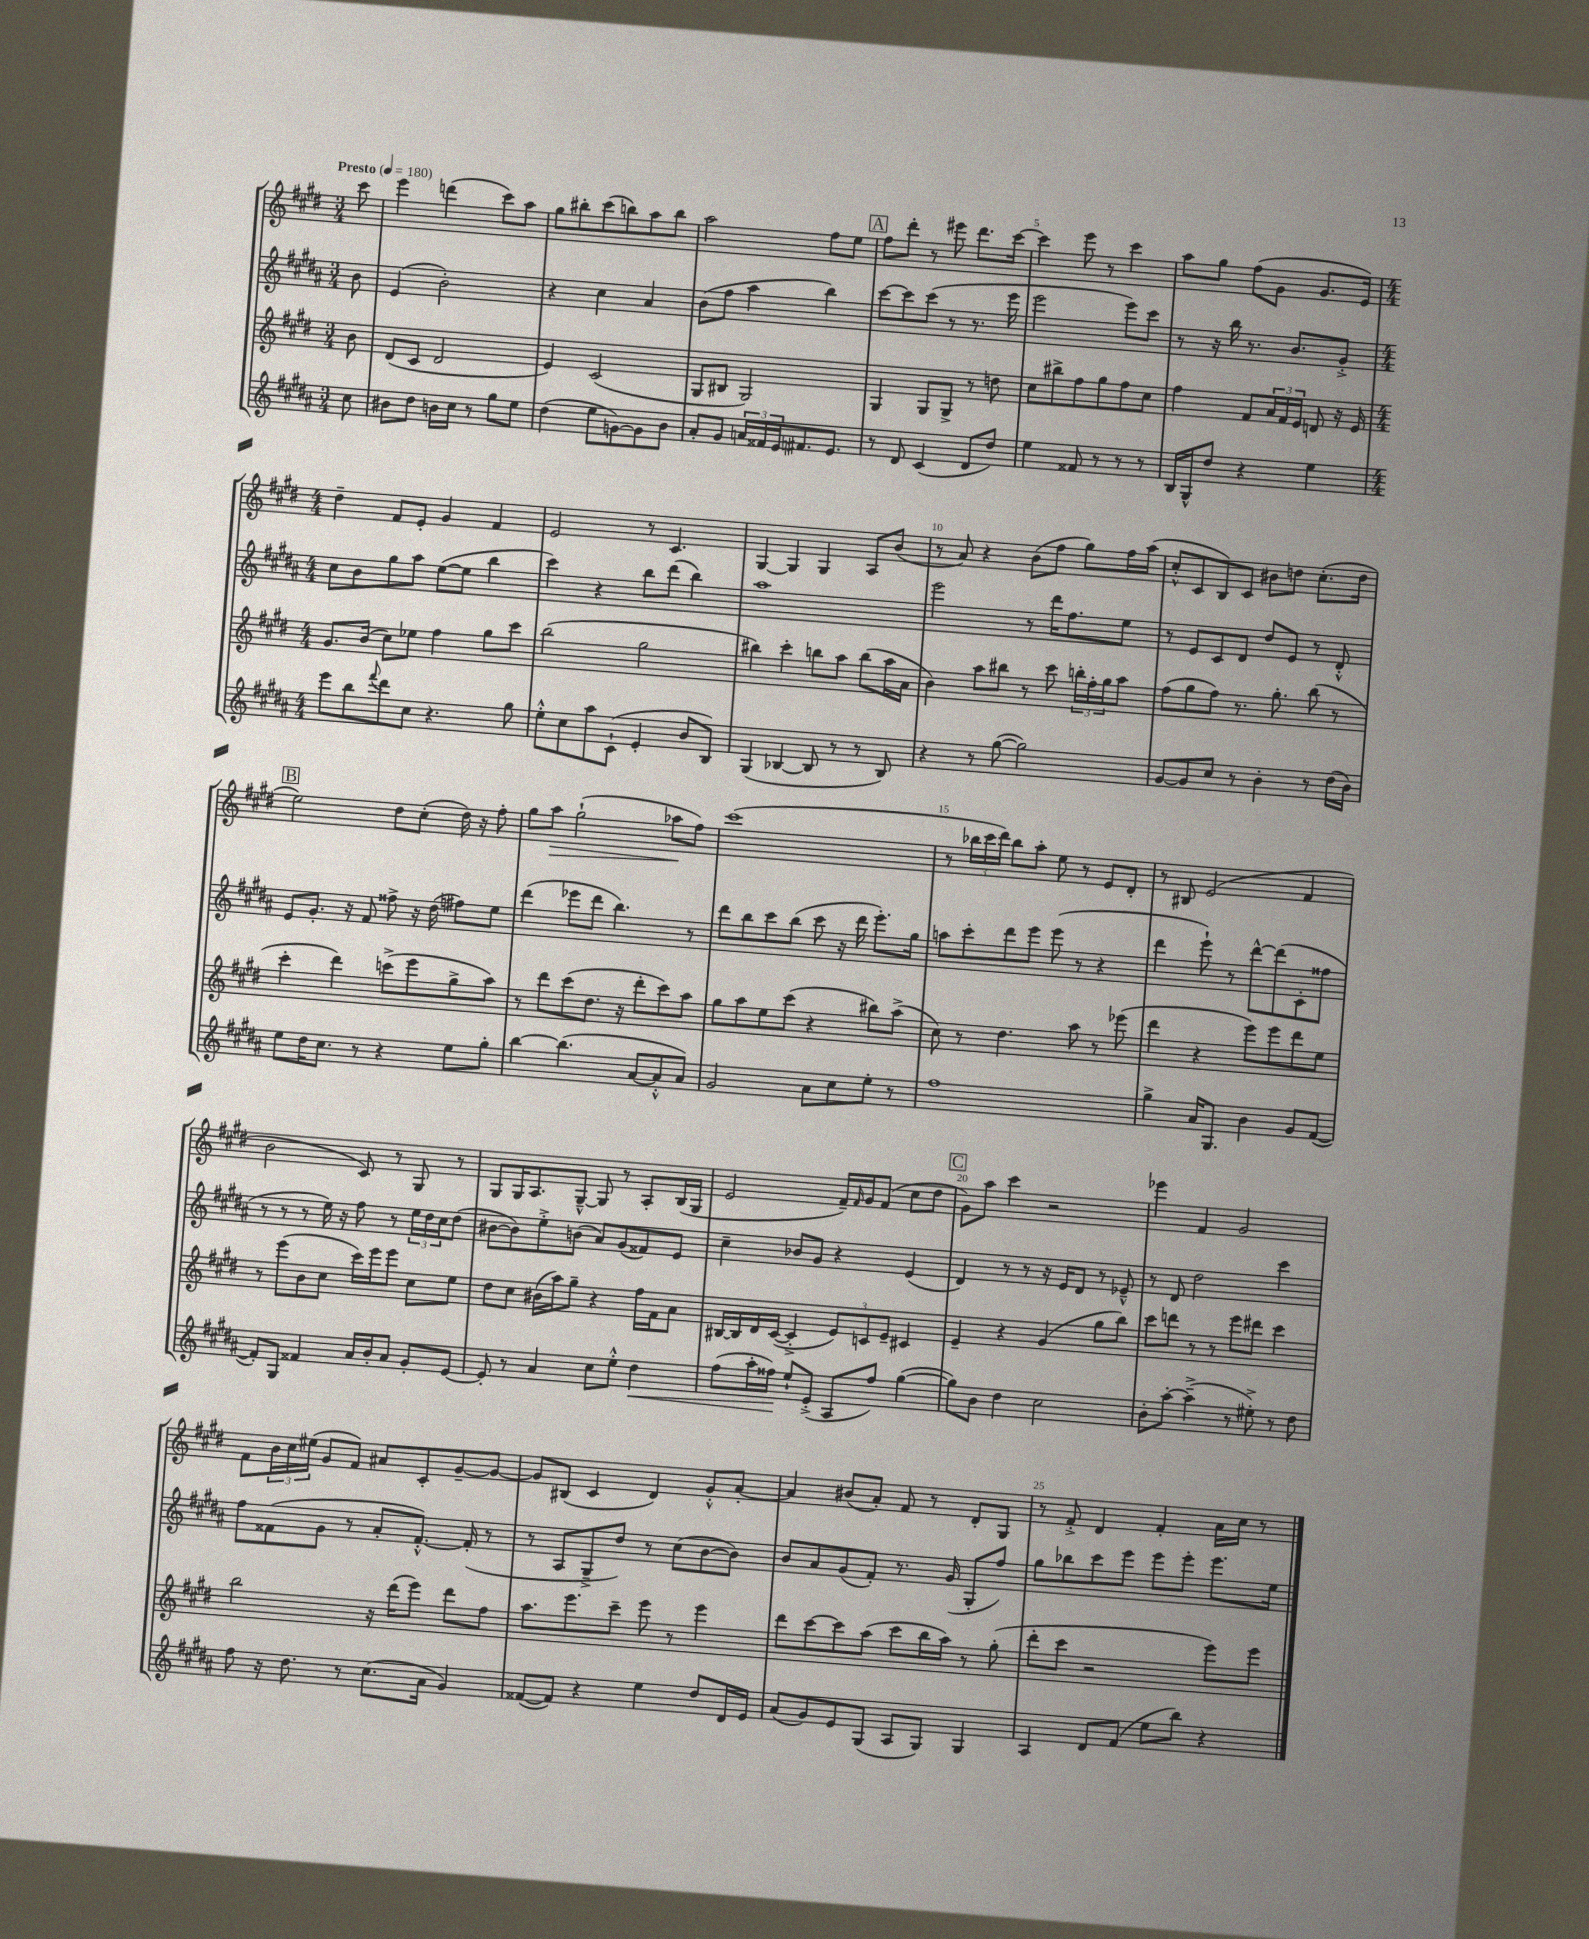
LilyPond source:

<<
\new StaffGroup <<
\new Staff = "s0" {
    \clef treble \key e \major \numericTimeSignature \time 3/4 \partial 8 \tempo "Presto" 4 = 180
    cis'''8 |
    e'''4 d'''4( cis'''8) a''8 |
    gis''8 bis''8-. cis'''8( b''8) a''8 b''8 |
    a''2 fis''8 e''8 |
    \mark \markup { \box "A" } fis''8 dis'''8-. r8 eis'''8 dis'''8. cis'''16~ |
    cis'''4 e'''8 r8 cis'''4 |
    a''8 gis''8 fis''8( gis'8 gis'8. e'16) |
    \numericTimeSignature \time 4/4 dis''4-- fis'8 e'8-. gis'4 fis'4 |
    e'2 r8 cis'4. |
    gis4~ gis4 gis4 a8 b'8( |
    r8 a'8) r4 b'8( fis''8 gis''8) fis''16 a''16( |
    cis''8-.-^ cis'8 b8) cis'8 bis'8 d''8 cis''8.-.( d''16 |
    \mark \markup { \box "B" } e''2) dis''8 cis''8-.( dis''16) r16 fis''8-. |
    gis''8 a''8\> gis''2-!( aes''8\! fis''8) |
    cis'''1( |
    r8 \tuplet 3/2 { bes''16 cis'''16 dis'''16) } bes''8 a''8-. e''8 r8 e'8 dis'8-. |
    r8 bis8 e'2( fis'4 |
    b'2 cis'8) r8 gis8 r8 |
    gis8 gis16 a8. gis8~---^ gis8 r8 a8-. b16( gis16 |
    e'2 fis'16--) \grace { fis'16 } gis'16 fis'8( cis''8 dis''8 |
    \mark \markup { \box "C" } gis'8) a''8 cis'''4 r2 |
    ees'''4 fis'4 gis'2 |
    fis'8 \tuplet 3/2 { b'16 cis''16 eis''16( } gis'8 fis'8) ais'8 cis'8-. gis'8~-- gis'8~ |
    gis'8 bis8( cis'4 dis'4) gis'8-.-^ a'8~-. |
    a'4 bis'8( a'8-.) fis'8 r8 dis'8-. gis8 |
    r8 fis'8-.-> dis'4 fis'4-. a'16 cis''16 r8 \bar "|." |
}
\new Staff = "s1" {
    \clef treble \key b \major \numericTimeSignature \time 3/4 \partial 8
    b'8 |
    e'4( b'2-.) |
    r4 cis''4 ais'4 |
    b'8( fis''8 ais''4 b''4) |
    \mark \markup { \box "A" } cis'''8~ cis'''8 cis'''8( r8 r8. e'''16 |
    e'''2 e'''8) cis'''8 |
    r8 r16 b''16 r8. b'8. gis'8-.-> |
    \numericTimeSignature \time 4/4 cis''8 b'8 gis''8 ais''8 e''8~( e''8 b''4 |
    cis'''4) r4 b''8 dis'''8( b''4) |
    ais''1 |
    e'''2 r8 dis'''16 fis''8. e''8 |
    r8 e'8 cis'8 dis'8 dis''8 e'8 r8 dis'8-.-^ |
    \mark \markup { \box "B" } e'8 gis'8.-. r16 fis'8 fisis''8-> r16 dis''16( fis''8) e''8 |
    dis'''4( ees'''8 dis'''8 b''4.) r8 |
    dis'''8 b''8 cis'''8 b''8( cis'''8 r16 dis'''16 e'''8.-.) gis''16 |
    a''8 cis'''8-. dis'''8 e'''8 e'''8( r8 r4 |
    dis'''4 e'''8-!) r8 dis'''8~-^ dis'''8( cis'8-. fisis''8 |
    r8 r8 r8 e''16) r16 fis''8 r8 \tuplet 3/2 { e''16 dis''16 cis''16 } dis''8( |
    bis'8~ bis'8) e''8-.-> b'8( ais'8) gis'8( fisis'8) e'8 |
    cis''4-- bes'8 gis'8 r4 e'4( |
    \mark \markup { \box "C" } dis'4) r8 r8 r16 e'16 dis'8 r8 ees'8---^ |
    r8 dis'8 dis''2 cis'''4 |
    fis''8 fisis'8( gis'8 r8 ais'8-. fisis'8.~-.-^) fisis'16-.( r8 |
    r8 ais8 gis8---> dis''8) r8 cis''8( b'8~ b'8) |
    b'8 ais'8 gis'8( fis'8-.) r8. gis'16( gis8-. fis''8) |
    gis''8 bes''8 cis'''8 e'''8 e'''8 e'''8-. e'''8. e''16 \bar "|." |
}
\new Staff = "s2" {
    \clef treble \key e \major \numericTimeSignature \time 3/4 \partial 8
    b'8 |
    dis'8( cis'8 dis'2 |
    e'4) cis'2( |
    gis8 bis8 gis2) |
    \mark \markup { \box "A" } gis4 gis8 gis8-> r8 d''8 |
    cis''8 bis''8-> fis''8 gis''8 fis''8 cis''8 |
    fis''4 fis'8 \tuplet 3/2 { a'16 fis'16 e'16 } d'8 r16 e'16 |
    \numericTimeSignature \time 4/4 gis'8. b'16( cis''8) ees''8 fis''4 gis''8 cis'''8 |
    b''2( gis''2 |
    bis''4) cis'''4-. b''8 a''8 b''8( a''16 a'16 |
    b'4) a''8 bis''8 r8 cis'''8 \tuplet 3/2 { b''16-. fis''16-. gis''16 } a''8 |
    fis''8( gis''8 fis''8) r8. gis''8.-. b''8( r8 |
    \mark \markup { \box "B" } cis'''4-. dis'''4) c'''8->( e'''8 gis''8-> a''8) |
    r8 dis'''8 cis'''8( dis''8. r16 dis'''8-. cis'''8) a''8 |
    gis''8 a''8 e''8 cis'''8( r4 bis''8) a''8->( |
    cis''8) r8 dis''4. a''8 r8 ees'''8( |
    dis'''4 r4 e'''8) e'''8 dis'''8 e''8 |
    r8 e'''8( b'8 cis''8 cis'''16) e'''16 e'''8 cis''8 e''8 |
    dis''8 cis''8 bis'16( a''16) gis''8-- r4 fis''16 fis'16 a'8 |
    bis16~ bis16 dis'16 cis'16~( cis'4-.-> \tuplet 3/2 { e'8) c'8 e'8-- } cis'4 |
    \mark \markup { \box "C" } e'4-- r4 gis'4( gis''8 b''8) |
    cis'''8 d'''8 r8 r8 e'''8 dis'''8 cis'''4 |
    b''2 r16 dis'''16( e'''8) dis'''8 fis''8 |
    a''8. e'''8. cis'''8-- e'''8 r8 e'''4 |
    dis'''8 cis'''8~ cis'''8 a''8( cis'''8 b''16 a''16) r8 gis''8-.( |
    dis'''8-. cis'''8 r2 e'''8) e'''8 \bar "|." |
}
\new Staff = "s3" {
    \clef treble \key b \major \numericTimeSignature \time 3/4 \partial 8
    cis''8 |
    bis'8 dis''8 b'16 cis''16 r8 gis''8 e''8 |
    dis''4( e''8 g'8~) g'8 b'8 |
    ais'8-. gis'8 \tuplet 3/2 { a'16 fisis'16 e'16 } fis'8. e'8. |
    \mark \markup { \box "A" } r8 dis'8 cis'4( dis'8 dis''8) |
    e''4 fisis'8 r8 r8 r8 |
    b16 gis16-^ dis''8 r4 e''4 |
    \numericTimeSignature \time 4/4 e'''8 b''8 \appoggiatura { fis'''8 } dis'''8 cis''8 r4. gis''8 |
    e''8-.-^ cis''8 ais''8 cis'8-!( e'4-. b'8 b8) |
    gis4( bes4~ bes8 r8 r8 bes8) |
    r4 r8 gis''8~( gis''2) |
    gis'8~ gis'8 cis''8 r8 b'4-. r8 dis''16( b'16) |
    \mark \markup { \box "B" } e''8 dis''16 cis''8. r8 r4 e''8 gis''8-. |
    b''4~ b''4.( ais'8~ ais'8-.-^ ais'8) |
    gis'2 ais'8 cis''8 e''8-. r8 |
    fis''1 |
    gis''4-> ais'16 gis8. b'4 gis'8 fis'8~( |
    fis'8-.) gis8 fisis'4 ais'16 b'16-. ais'8 gis'8-. e'8~ |
    e'8-. r8 ais'4 cis''8 e''8-.-^ dis''4\< |
    fis''8( ais''16-. fisis''16\!) e''8-! e'8-.->( ais8 fisis''8) gis''4~( |
    \mark \markup { \box "C" } gis''8) b'8 dis''4 cis''2 |
    b'8-. ais''8~-. ais''4--->( r8 eis''8-.->) r8 dis''8 |
    fis''8 r16 dis''8. r8 cis''8.( ais'16 gis'4) |
    fisis'8~( fisis'8) r4 e''4 dis''8 dis'16 e'16 |
    ais'8( gis'8) e'8 gis8( ais8 gis8) gis4 |
    ais4 dis'8 fis'8( e''8 b''8) r4 \bar "|." |
}
>>
>>
\layout { \context { \Score \override BarNumber.break-visibility = ##(#f #t #t) barNumberVisibility = #(every-nth-bar-number-visible 5) } }
